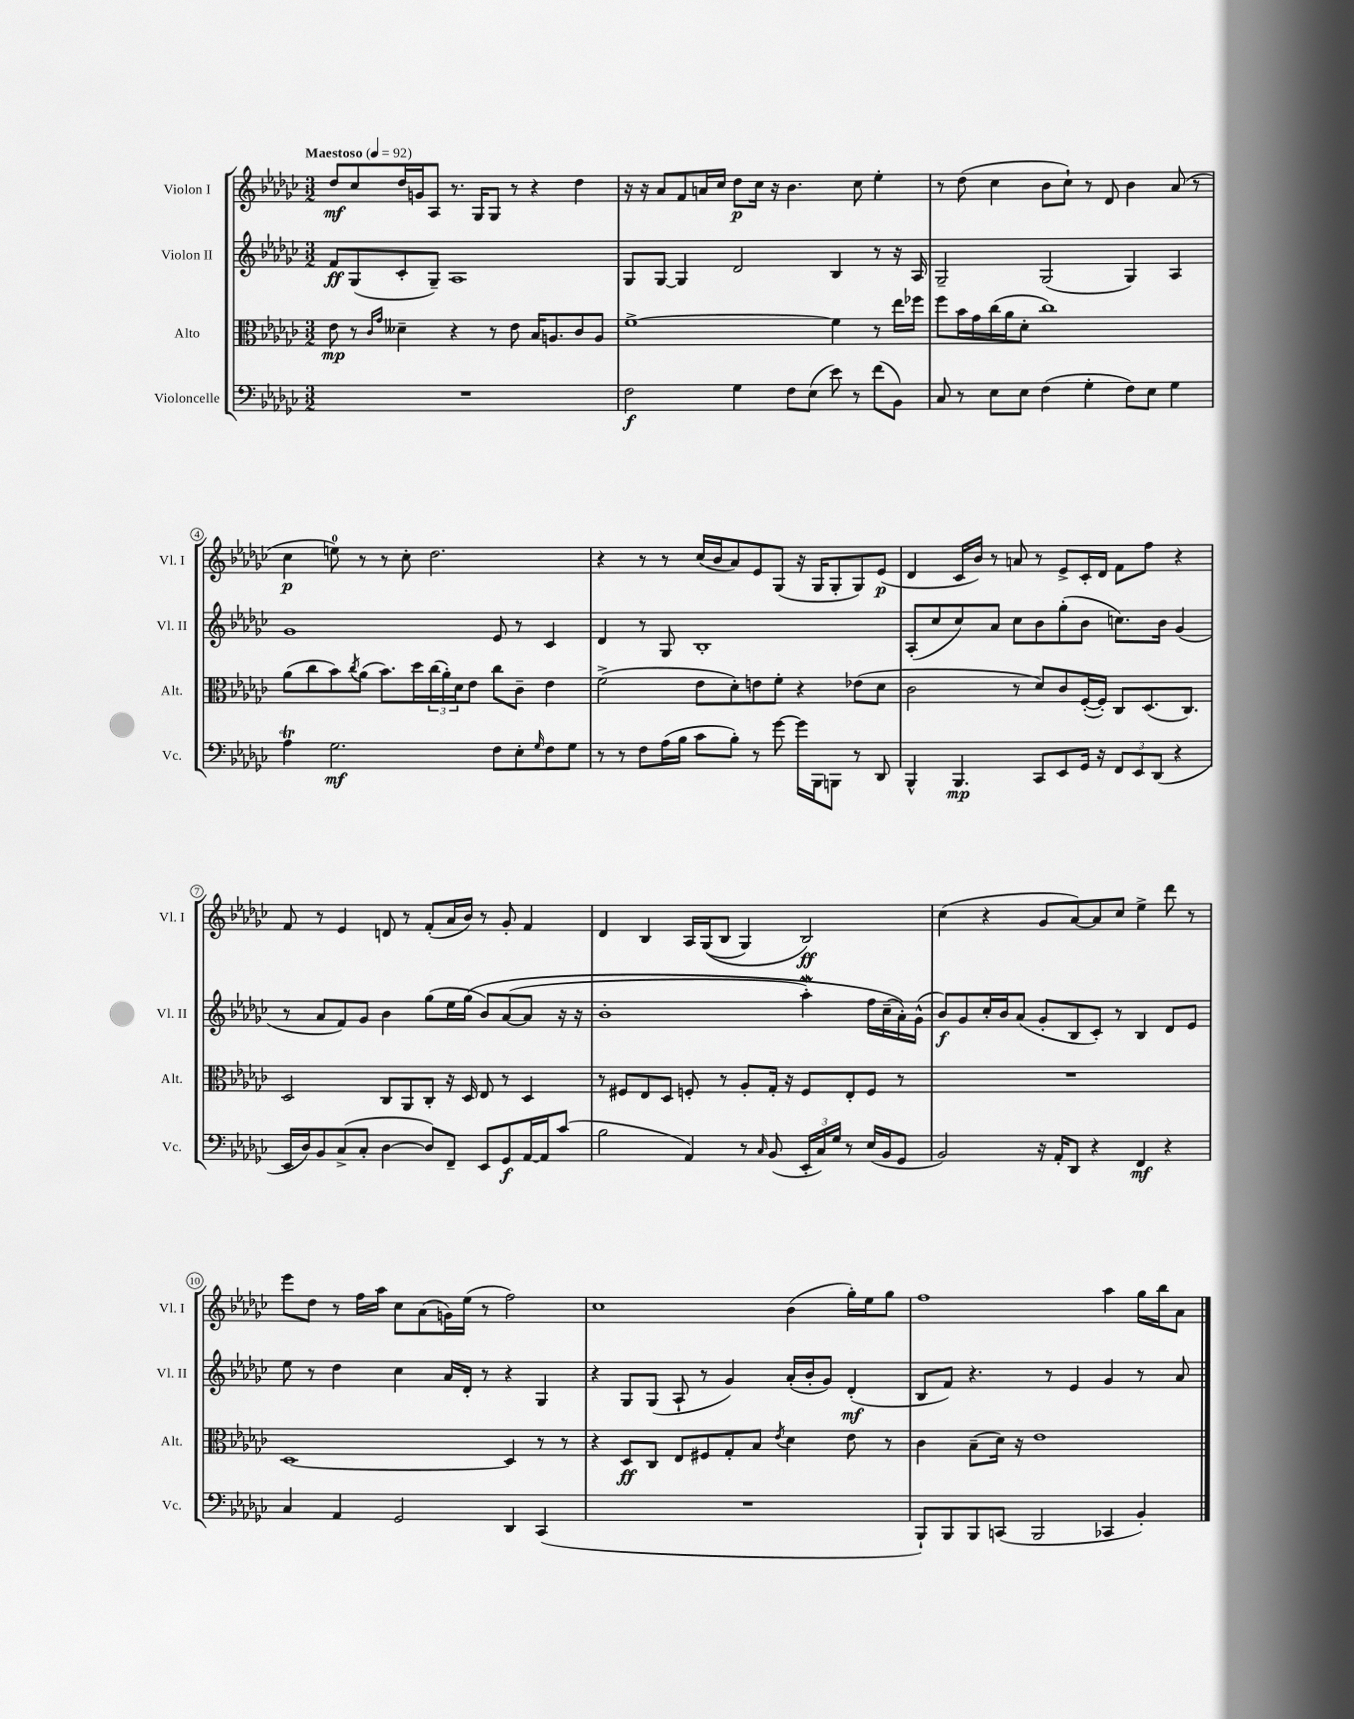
<<
\new StaffGroup <<
\new Staff = "s0" \with { instrumentName = "Violon I" shortInstrumentName = "Vl. I" } {
    \clef treble \key ges \major \numericTimeSignature \time 3/2 \tempo "Maestoso" 4 = 92
    des''8\mf ces''8 des''16 g'16 aes8 r8. ges16 ges8 r8 r4 des''4 |
    r16 r16 aes'8 f'8 a'16 ces''16 des''8\p ces''16 r16 bes'4. ces''8 ees''4-. |
    r8 des''8( ces''4 bes'8 ces''8-!) r8 des'8 bes'4 aes'8( r8 |
    ces''4\p e''8-0) r8 r8 ces''8-. des''2. |
    r4 r8 r8 ces''16( bes'16 aes'8) ees'8 ges8( r16 ges16 ges8-. ges8) ees'8\p( |
    des'4 ces'16 bes'16) r8 a'8 r8 ees'8-> ces'16-. des'16 f'8 f''8 r4 |
    f'8 r8 ees'4 d'8 r8 f'8-.( aes'16 bes'16) r8 ges'8-. f'4 |
    des'4 bes4 aes16 ges16(\( bes8 ges4) bes2\ff\) |
    ces''4( r4 ges'8 aes'8~) aes'8 ces''8 ees''4-> des'''8 r8 |
    ees'''8 des''8 r8 f''16 aes''16 ces''8 aes'8( g'16) ees''16( r8 f''2) |
    ces''1 bes'4( ges''16-.) ees''16 ges''8 |
    f''1 aes''4 ges''16 bes''16 aes'8 \bar "|." |
}
\new Staff = "s1" \with { instrumentName = "Violon II" shortInstrumentName = "Vl. II" } {
    \clef treble \key ges \major \numericTimeSignature \time 3/2
    f'8\ff ges8( ces'8-. ges8--) aes1 |
    ges8 ges8~ ges4 des'2 bes4 r8 r16 aes16 |
    ges2-- ges2( ges4) aes4 |
    ges'1 ees'8 r8 ces'4 |
    des'4 r8 ges8 bes1-. |
    aes8-.( ces''8 ces''8) aes'8 ces''8 bes'8 ges''8-.( bes'8 c''8.) bes'16 ges'4( |
    r8 aes'8 f'8) ges'8 bes'4 ges''8( ees''16 ges''16\( bes'8) aes'8~( aes'8 r16 r16 |
    bes'1-. aes''4-.\mordent) f''16 ces''16--( aes'16-.)\) ges'16-^( |
    bes'8\f) ges'8 ces''16-. bes'16 aes'8( ges'8-. bes8 ces'8-.) r8 bes4 des'8 ees'8 |
    ees''8 r8 des''4 ces''4 aes'16 des'16-. r8 r4 ges4 |
    r4 ges8 ges8( aes8-! r8 ges'4) aes'16-.( bes'16-. ges'8) des'4-.\mf( |
    bes8 f'8) r4. r8 ees'4 ges'4 r8 aes'8 \bar "|." |
}
\new Staff = "s2" \with { instrumentName = "Alto" shortInstrumentName = "Alt." } {
    \clef alto \key ges \major \numericTimeSignature \time 3/2
    ees'8\mp r8 \grace { ces'16 ges'16 } deses'4-- r4 r8 ees'8 bes16 a8. ces'8 a8 |
    f'1~-> f'4 r8 ees''16 fes''16 |
    f''8 bes'16 ges'16 ces''16( aes'16 des'8-. ces''1) |
    aes'8( ces''8 bes'8) \acciaccatura { ces''8 } aes'8( bes'8.) des''16 \tuplet 3/2 { ces''16( aes'16-.) des'16 } ees'8 ces''8 ces'8-- ees'4 |
    f'2->( ees'8 des'8-.) e'8 f'8-. r4 ees'8( des'8 |
    ces'2 r8 des'8) ces'8 f16~-.( f16-.) ces8 des8.( ces8.) |
    des2 ces8 aes,8 ces8-. r16 des16 ees8 r8 des4 |
    r8 fis8 ees8 des8 f8-. r8 aes8-. ges16-. r16 f8 ees8-. f8 r8 |
    R1. |
    des1~ des4 r8 r8 |
    r4 des8\ff ces8 ees8 fis8 ges8-. bes8 \acciaccatura { ees'8 } des'4 ees'8 r8 |
    ces'4 bes8--( des'16) r16 ees'1 \bar "|." |
}
\new Staff = "s3" \with { instrumentName = "Violoncelle" shortInstrumentName = "Vc." } {
    \clef bass \key ges \major \numericTimeSignature \time 3/2
    R1. |
    f2\f ges4 f8 ees8( ees'8) r8 f'8( bes,8) |
    ces8 r8 ees8 ees8 f4( ges4-. f8) ees8 ges4 |
    aes4\trill ges2.\mf f8 ees8-. \grace { ges16 } f8 ges8 |
    r8 r8 f8 aes16( bes16 ces'8 bes8-.) r8 ges'8~ ges'16 bes,,16 b,,8 r8 des,8 |
    bes,,4-^ bes,,4.\mp ces,8 ees,8 ges,16 r16 \tuplet 3/2 { f,8 ees,8 des,8( } r4 |
    ees,16 des16) bes,8 ces8->( ces8-. des4~ des8) f,8-- ees,8 ges,8\f aes,16~ aes,16 ces'8( |
    bes2 aes,4) r8 \grace { ces16 } bes,8( \tuplet 3/2 { ees,16-. ces16) ges16 } r8 ees16( bes,16 ges,8 |
    bes,2) r16 aes,16-. des,8 r4 f,4\mf r4 |
    ces4 aes,4 ges,2 des,4 ces,4( |
    R1. |
    bes,,8-!) bes,,8 bes,,8 c,8( bes,,2 ces,4 bes,4-.) \bar "|." |
}
>>
>>
\layout { \context { \Score \override BarNumber.stencil = #(make-stencil-circler 0.1 0.3 ly:text-interface::print) } }
